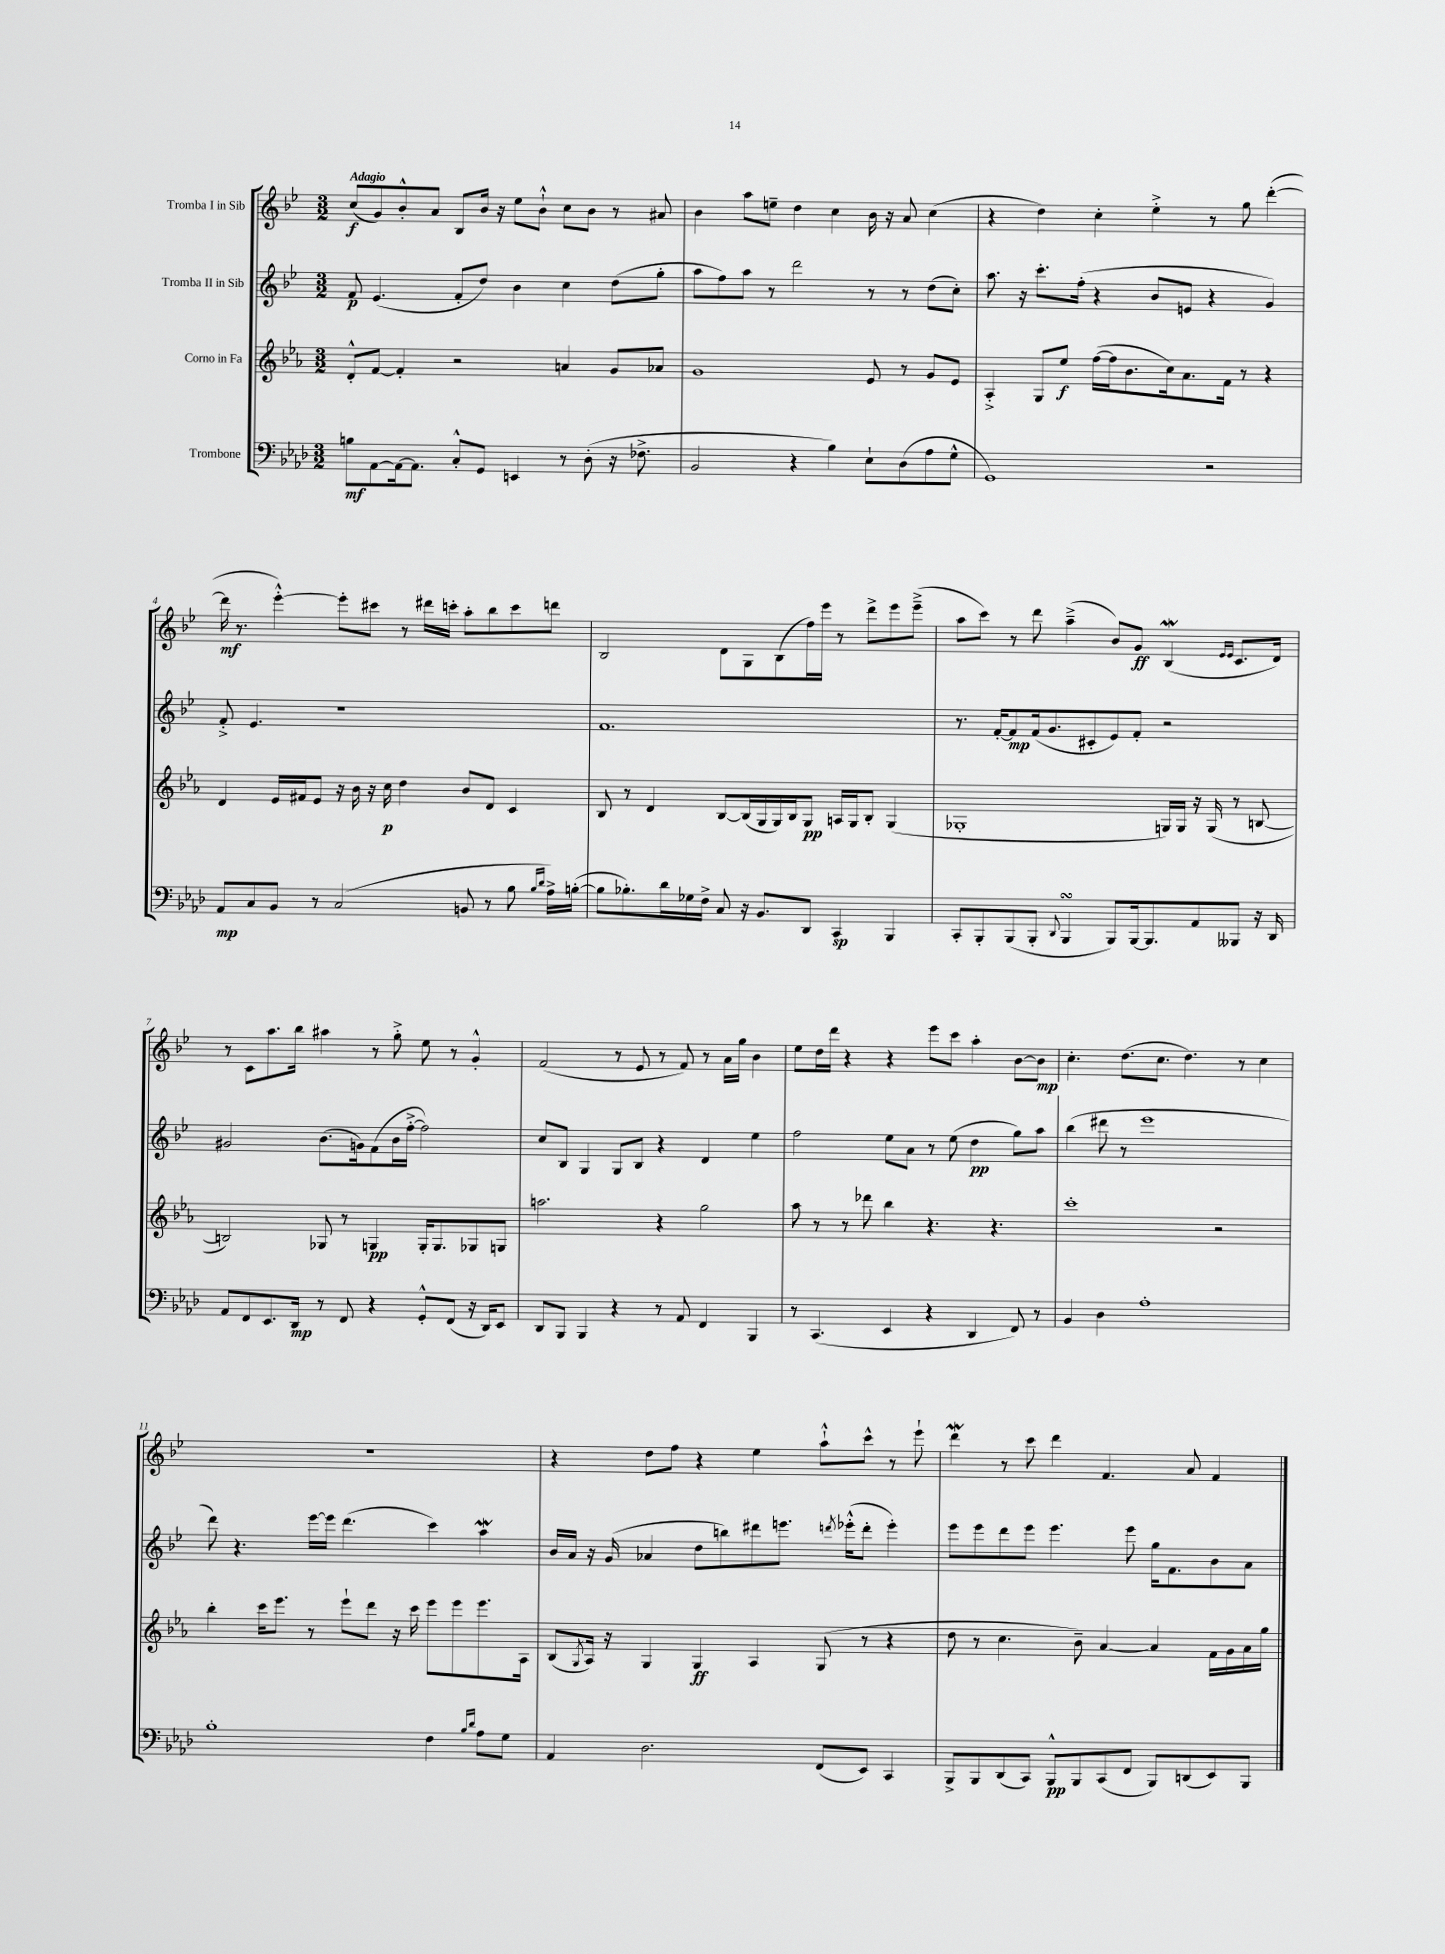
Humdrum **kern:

**kern	**dynam	**kern	**dynam	**kern	**dynam	**kern	**dynam
*part4	*part4	*part3	*part3	*part2	*part2	*part1	*part1
*staff4	*staff4	*staff3	*staff3	*staff2	*staff2	*staff1	*staff1
*I"Trombone	*	*I"Corno in Fa	*	*I"Tromba II in Sib	*	*I"Tromba I in Sib	*
*clefF4	*	*clefG2	*	*clefG2	*	*clefG2	*
*k[b-e-a-d-]	*	*k[b-e-a-]	*	*k[b-e-]	*	*k[b-e-]	*
*M3/2	*	*M3/2	*	*M3/2	*	*M3/2	*
=1	=1	=1	=1	=1	=1	=1	=1
!	!	!	!	!	!	!LO:TX:a:B:t=Adagio	!
8Bn\L	mf	8d'^^/L	.	8f/	p	(8cc/L	f
[8AA-\	.	[8f/J	.	(4.e-/	.	8g/)	.
16AA-\k_	.	4f'/]	.	.	.	8b-'^^/	.
8.AA-\J]	.	.	.	.	.	.	.
.	.	.	.	.	.	8a/J	.
8C'^^/L	.	2r	.	8f'/L	.	8B-/L	.
8GG/J	.	.	.	8dd/J)	.	16b-/Jk	.
.	.	.	.	.	.	16r	.
4EEn/	.	.	.	4b-\	.	8ee-\L	.
.	.	.	.	.	.	8b-`^^\J	.
8r	.	4an/	.	4cc\	.	8cc\L	.
(8D-'\	.	.	.	.	.	8b-\J	.
16r	.	8g/L	.	(8dd\L	.	8r	.
8.F-X^\	.	.	.	.	.	.	.
.	.	8a-X/J	.	8gg'\J	.	8a#X/	.
=2	=2	=2	=2	=2	=2	=2	=2
2BB-/	.	1g	.	8aa\L	.	4b-\	.
.	.	.	.	8ff\)	.	.	.
.	.	.	.	8aa\J	.	8aa\L	.
.	.	.	.	8r	.	8een~\J	.
4r	.	.	.	2ddd\	.	4dd\	.
4B-\)	.	.	.	.	.	4cc\	.
8E-`\L	.	8e-/	.	8r	.	16b-\	.
.	.	.	.	.	.	16r	.
(8D-\	.	8r	.	8r	.	8a/	.
8A-\	.	8g/L	.	(8dd\L	.	(4cc\	.
8G^^\J	.	8e-/J	.	8cc'\J)	.	.	.
=3	=3	=3	=3	=3	=3	=3	=3
1GG)	.	4A-'^/	.	8.aa\	.	4r	.
.	.	.	.	16r	.	.	.
.	.	8G/L	.	8.ccc'\L	.	4dd\)	.
.	.	8ee-/J	f	.	.	.	.
.	.	.	.	(16ff'\Jk	.	.	.
.	.	([16ff\LL	.	4r	.	4cc'\	.
.	.	16ff\J]	.	.	.	.	.
.	.	8.b-\	.	.	.	.	.
.	.	.	.	8b-/L	.	4ee-'^\	.
.	.	16cc\k)	.	.	.	.	.
.	.	8.a-\	.	8en/J	.	.	.
2r	.	.	.	4r	.	8r	.
.	.	16f\Jk	.	.	.	.	.
.	.	8r	.	.	.	8gg\	.
.	.	4r	.	4g/)	.	([4ddd'\	.
!!LO:LB:g=z
=4	=4	=4	=4	=4	=4	=4	=4
8AA-/L	mp	4d/	.	8f'^/	.	16ddd\]	mf
.	.	.	.	.	.	8.r	.
8C/	.	.	.	4.e-/	.	.	.
8BB-/J	.	16e-/LL	.	.	.	[4eee-'^^\)	.
.	.	16f#X/J	.	.	.	.	.
8r	.	8e-/J	.	.	.	.	.
(2C/	.	16r	.	1r	.	8eee-'\L]	.
.	.	16b-\	.	.	.	.	.
.	.	16r	.	.	.	8ccc#X\J	.
.	.	16cc\	p	.	.	.	.
.	.	4dd\	.	.	.	8r	.
.	.	.	.	.	.	16ddd#X\LL	.
.	.	.	.	.	.	16cccn'\JJ	.
8BBn/	.	8b-/L	.	.	.	8aa'\L	.
8r	.	8d/J	.	.	.	8bb-\	.
8B-\	.	4c/	.	.	.	8ccc\	.
16qqB-/LL	.	.	.	.	.	.	.
16qqd-/JJ	.	.	.	.	.	.	.
16A-^\LL)	.	.	.	.	.	8dddn\J	.
([16Bn'\JJ	.	.	.	.	.	.	.
=5	=5	=5	=5	=5	=5	=5	=5
8B\L]	.	8B-/	.	1.f	.	2B-/	.
8.B-X'\)	.	8r	.	.	.	.	.
.	.	4d/	.	.	.	.	.
16d-\L	.	.	.	.	.	.	.
16G-X\	.	.	.	.	.	.	.
16F^\JJ	.	.	.	.	.	.	.
8C/	.	[8B-/L	.	.	.	8d\L	.
16r	.	(16B-/L]	.	.	.	8G\	.
8.BB-/L	.	16G/	.	.	.	.	.
.	.	16G/)	.	.	.	(8B-\	.
.	.	16B-/J	.	.	.	.	.
8DD-/J	.	8G/J	pp	.	.	16ff\L)	.
.	.	.	.	.	.	16eee-\JJ	.
4CC/	sp	16An/LL	.	.	.	8r	.
.	.	16G/J	.	.	.	.	.
.	.	8B-'/J	.	.	.	8ddd^\L	.
4BBB-/	.	(4G/	.	.	.	8eee-\	.
.	.	.	.	.	.	(8eee-~^\J	.
=6	=6	=6	=6	=6	=6	=6	=6
8CC'/L	.	1G-X'	.	8.r	.	8aa\L	.
8BBB-'/	.	.	.	.	.	8ccc\J)	.
.	.	.	.	[16f'/KL	.	.	.
(8BBB-/	.	.	.	8f/]	mp	8r	.
8BBB-'/J	.	.	.	(16f/k	.	8ddd\	.
.	.	.	.	8.g/	.	.	.
8qqDD-/	.	.	.	.	.	.	.
4BBB-sSSS/	.	.	.	.	.	(4aa~^\	.
.	.	.	.	8c#X'/	.	.	.
8BBB-/L)	.	.	.	8e-/)	.	8b-/L)	.
[16BBB-/k	.	.	.	8f'/J	.	8g/J	ff
8.BBB-/]	.	.	.	.	.	.	.
.	.	16Gn/LL)	.	2r	.	(4B-w/	.
.	.	16G/JJ	.	.	.	.	.
8AA-/	.	16r	.	.	.	.	.
.	.	(16G/	.	.	.	.	.
.	.	.	.	.	.	16qqe-/LL	.
.	.	.	.	.	.	16qqe-/JJ	.
8BBB--X/J	.	8r	.	.	.	8.c/L	.
16r	.	[8Bn/	.	.	.	.	.
16DD-/	.	.	.	.	.	16d/Jk)	.
!!LO:LB:g=z
=7	=7	=7	=7	=7	=7	=7	=7
8AA-/L	.	2Bn/])	.	2g#X/	.	8r	.
8FF/	.	.	.	.	.	8c\L	.
8.EE-/	.	.	.	.	.	8.aa\	.
16DD-/Jk	mp	.	.	.	.	16bb-\Jk	.
8r	.	8G-X/	.	(8.b-\L	.	4aa#X\	.
8FF/	.	8r	.	.	.	.	.
.	.	.	.	16gn\k)	.	.	.
4r	.	4Gn/	pp	(8f\	.	8r	.
.	.	.	.	16b-\L	.	8gg'^\	.
.	.	.	.	[16ff'^\JJ	.	.	.
8GG'^^/L	.	16G'/KL	.	2ff\])	.	8ee-\	.
.	.	8.G/	.	.	.	.	.
(8FF/J	.	.	.	.	.	8r	.
16r	.	8G-X/	.	.	.	4g'^^/	.
16DD-/KL)	.	.	.	.	.	.	.
8EE-/J	.	8Gn/J	.	.	.	.	.
=8	=8	=8	=8	=8	=8	=8	=8
8DD-/L	.	2.aan\	.	8cc/L	.	(2f/	.
8BBB-/J	.	.	.	8B-/J	.	.	.
4BBB-/	.	.	.	4G/	.	.	.
4r	.	.	.	8G/L	.	8r	.
.	.	.	.	8B-/J	.	8e-/	.
8r	.	4r	.	4r	.	8r	.
8AA-/	.	.	.	.	.	8f/)	.
4FF/	.	2gg\	.	4d/	.	8r	.
.	.	.	.	.	.	16a\LL	.
.	.	.	.	.	.	16gg\JJ	.
4BBB-/	.	.	.	4ee-\	.	4b-\	.
=9	=9	=9	=9	=9	=9	=9	=9
8r	.	8aa-\	.	2ff\	.	8ee-\L	.
(4.CC/	.	8r	.	.	.	16dd\L	.
.	.	.	.	.	.	16ddd\JJ	.
.	.	8r	.	.	.	4r	.
.	.	8ddd-X\	.	.	.	.	.
4EE-/	.	4bb-\	.	8ee-\L	.	4r	.
.	.	.	.	8a\J	.	.	.
4r	.	4.r	.	8r	.	8eee-\L	.
.	.	.	.	(8ee-\	.	8ccc\J	.
4DD-/	.	.	.	4dd\	pp	4aa'\	.
.	.	4.r	.	.	.	.	.
8FF/)	.	.	.	8gg\L)	.	[8b-\L	.
8r	.	.	.	8aa\J	.	8b-\J]	mp
=10	=10	=10	=10	=10	=10	=10	=10
4BB-/	.	1ccc'	.	(4bb-\	.	4.cc'\	.
4D-\	.	.	.	8ddd#X\	.	.	.
.	.	.	.	8r	.	(8.dd\L	.
1A-'	.	.	.	1eee-	.	.	.
.	.	.	.	.	.	8.cc\J	.
.	.	.	.	.	.	4.dd\)	.
.	.	2r	.	.	.	.	.
.	.	.	.	.	.	8r	.
.	.	.	.	.	.	4cc\	.
!!LO:LB:g=z
=11	=11	=11	=11	=11	=11	=11	=11
1B-'	.	4bb-'\	.	8ddd\)	.	1.r	.
.	.	.	.	4.r	.	.	.
.	.	16ccc\KL	.	.	.	.	.
.	.	8.eee-\J	.	.	.	.	.
.	.	8r	.	[16eee-\LL	.	.	.
.	.	.	.	16eee-\JJ]	.	.	.
.	.	8eee-`\L	.	(4.ddd\	.	.	.
.	.	8ddd\J	.	.	.	.	.
.	.	16r	.	.	.	.	.
.	.	16ccc\	.	.	.	.	.
4F\	.	8eee-\L	.	4ccc\)	.	.	.
.	.	8eee-\	.	.	.	.	.
16qqB-/LL	.	.	.	.	.	.	.
16qqd-/JJ	.	.	.	.	.	.	.
8A-\L	.	8.eee-\	.	4aaW\	.	.	.
8G\J	.	.	.	.	.	.	.
.	.	16A-\Jk	.	.	.	.	.
=12	=12	=12	=12	=12	=12	=12	=12
4AA-/	.	(8B-/L	.	16b-/LL	.	4r	.
.	.	.	.	16a/JJ	.	.	.
.	.	8qG/	.	.	.	.	.
.	.	16A-/Jk)	.	16r	.	.	.
.	.	16r	.	(16g/	.	.	.
2.D-\	.	4G/	.	4a-X/	.	8dd\L	.
.	.	.	.	.	.	8ff\J	.
.	.	4G/	ff	8dd\L	.	4r	.
.	.	.	.	8bbn\)	.	.	.
.	.	4A-/	.	8ddd#X\	.	4ee-\	.
.	.	.	.	8.eeen\J	.	.	.
(8FF/L	.	(8G/	.	.	.	8aa`^^\L	.
.	.	.	.	8qdddn/	.	.	.
.	.	.	.	(16eee-X'^^\KL	.	.	.
8EE-/J)	.	8r	.	8ddd'\J	.	8ccc^^\J	.
4CC/	.	4r	.	4eee-'\)	.	8r	.
.	.	.	.	.	.	8eee-`\	.
=13	=13	=13	=13	=13	=13	=13	=13
8BBB-^/L	.	8dd\	.	8eee-\L	.	4dddW\	.
8BBB-/	.	8r	.	8eee-\	.	.	.
(8DD-/	.	4.cc\	.	8ddd\	.	8r	.
8CC/J)	.	.	.	8eee-\J	.	8ccc\	.
8BBB-^^/L	pp	.	.	4.eee-\	.	4ddd\	.
8BBB-/	.	8b-~\)	.	.	.	.	.
(8CC/	.	[4a-/	.	.	.	4.f/	.
8FF/J	.	.	.	8eee-\	.	.	.
8BBB-/L)	.	4a-/]	.	16gg\KL	.	.	.
.	.	.	.	8.f\	.	.	.
(8DDn/	.	.	.	.	.	8a/	.
8EE-/)	.	16f\LL	.	8b-\	.	4f/	.
.	.	16g\	.	.	.	.	.
8BBB-/J	.	16a-\	.	8a\J	.	.	.
.	.	16gg\JJ	.	.	.	.	.
==	==	==	==	==	==	==	==
*-	*-	*-	*-	*-	*-	*-	*-
